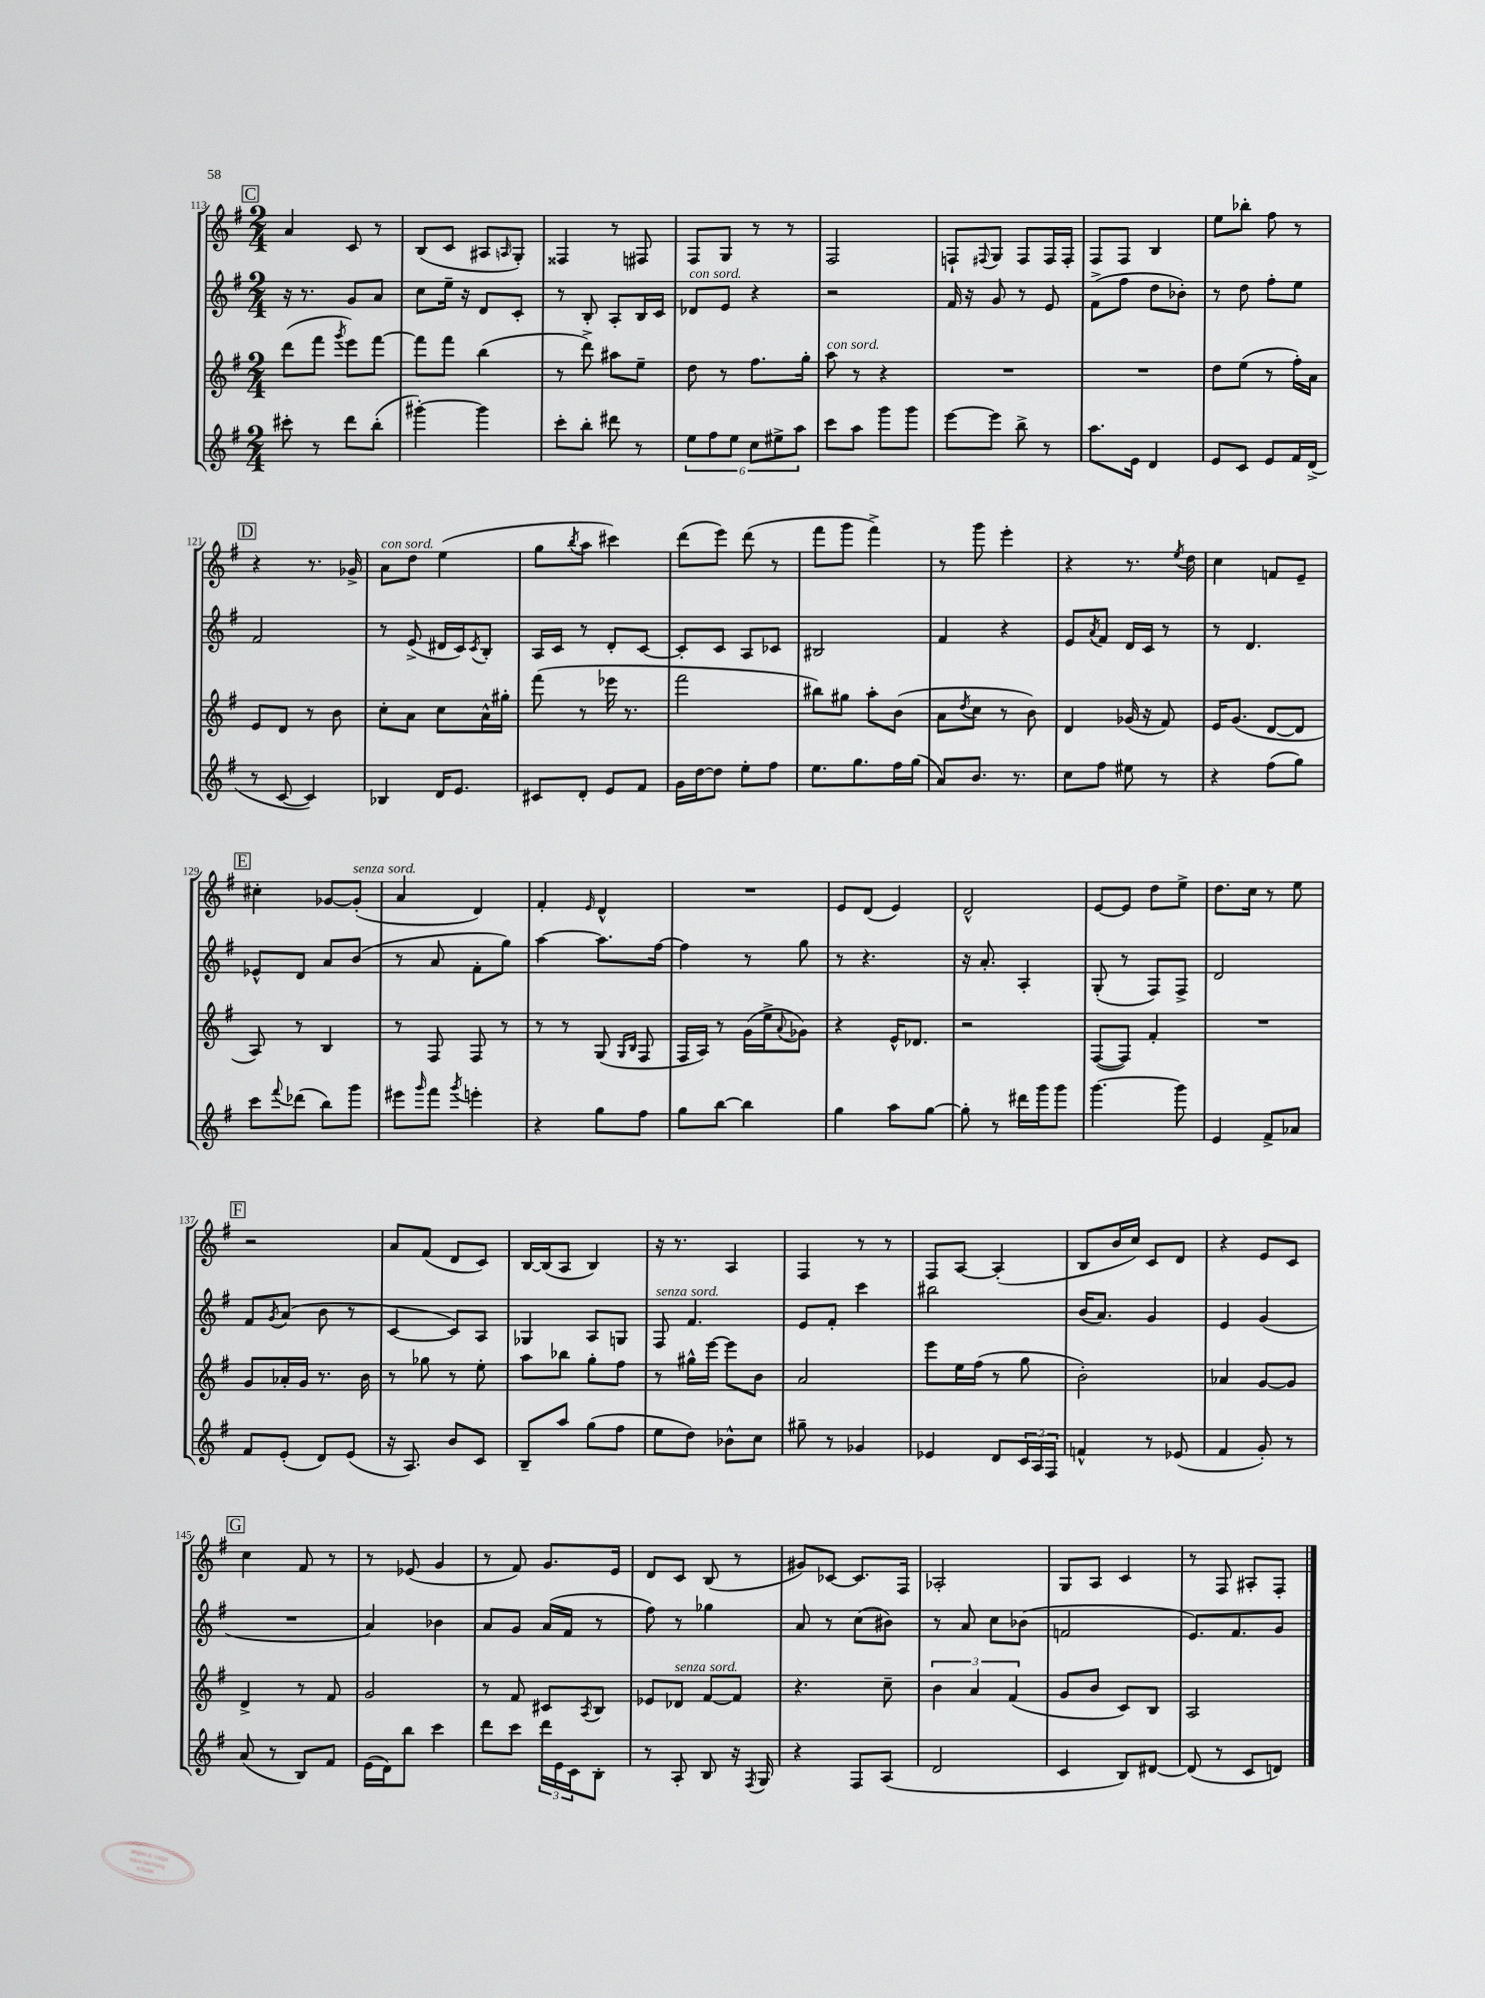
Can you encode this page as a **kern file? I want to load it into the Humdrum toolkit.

**kern	**kern	**kern	**kern
*staff4	*staff3	*staff2	*staff1
*clefG2	*clefG2	*clefG2	*clefG2
*k[f#]	*k[f#]	*k[f#]	*k[f#]
*M2/4	*M2/4	*M2/4	*M2/4
8ccc#'	(8ddd	16r	4a
.	.	8.r	.
8r	8fff#	.	.
.	8qggg	.	.
8ddd	8eee)	8g	8c
(8bb'	[8fff#	8a	8r
=	=	=	=
[4ggg#')	8fff#]	8cc	(8B
.	8fff#	16ee~	8c
.	.	16r	.
4ggg#]	(4bb	8d	8A#
.	.	.	16qqA
.	.	8c'	8G')
=	=	=	=
8ccc'	8r	8r	4F##
8bb'	8ddd^)	8B'	.
8ddd#	8aa#	8A'	8r
8r	8ee~	16B	8F#
.	.	16c	.
=	=	=	=
12ee	8dd	8d-	8F#
12ff#	.	.	.
.	8r	8e	8G
12ee	.	.	.
12cc	8.ff#	4r	8r
12ee#^	.	.	.
.	.	.	8r
12aa	.	.	.
.	16gg'	.	.
=	=	=	=
8ccc	8aa	2r	2F#
8aa	8r	.	.
8ggg	4r	.	.
8ggg	.	.	.
=	=	=	=
[8eee	2r	16f#	8F`
.	.	16r	.
.	.	.	8qqF#
8eee]	.	8g	8G
8bb^	.	8r	8F#
8r	.	8e	16F#
.	.	.	16F#'
=	=	=	=
8.aa	2r	(8f#^	8F#
.	.	8ff#	8F#
16e	.	.	.
4d	.	8dd	4B
.	.	8b-')	.
=	=	=	=
8e	8dd	8r	8ee
8c	(8ee	8dd	8bb-'
8e	8r	8ff#'	8ff#
16f#	16ff#')	8ee	8r
(16d^	16a	.	.
=	=	=	=
8r	8e	2f#	4r
[8c	8d	.	.
4c])	8r	.	8.r
.	8b	.	.
.	.	.	16g-^
=	=	=	=
4B-	8cc'	8r	8a
.	8a	(8e^	8dd
16d	8cc	16d#	(4ee
8.e	.	16c)	.
.	.	8qc	.
.	16a^^	8B'	.
.	16gg#'	.	.
=	=	=	=
8c#	(8fff#	16A	8gg
.	.	16c	.
.	.	.	8qbb
8d'	8r	8r	8aa
8e	16eee-	8d'	4ccc#)
.	8.r	.	.
8f#	.	[8c	.
=	=	=	=
16g	2fff#	8c']	(8ddd
[16dd	.	.	.
8dd]	.	8c	8eee)
8ee'	.	8A	(8ddd
8ff#	.	8c-	8r
=	=	=	=
8.ee	8bb#)	2B#	8fff#
.	8gg#	.	8ggg
8.gg	.	.	.
.	8aa'	.	4fff#^)
16ff#	(8b	.	.
(16gg	.	.	.
=	=	=	=
8a)	8a	4f#	8r
.	8qdd	.	.
8.b	8cc	.	8ggg
.	8r	4r	4eee'
8.r	.	.	.
.	8b)	.	.
=	=	=	=
8cc	4d	8e	4r
.	.	8qa	.
8ff#	.	8f#	.
8ee#	(16g-	16d	8.r
.	16r	16c	.
8r	8f#)	8r	.
.	.	.	8qee
.	.	.	16dd
=	=	=	=
4r	16e	8r	4cc
.	(8.g	.	.
.	.	4.d	.
(8ff#	[8d	.	8f
8gg)	8d]	.	8e~
=	=	=	=
8ccc	8A)	8e-^^	4cc#'
8qqfff#	.	.	.
(8ddd-	8r	8d	.
8bb)	4B	8a	[8g-
8ggg	.	(8b	(8g-']
=	=	=	=
8eee#	8r	8r	4a
16qqggg	.	.	.
8fff#	8F#	8a	.
8qggg	.	.	.
4eee'	8F#	8f#'	4d)
.	8r	8gg)	.
=	=	=	=
4r	8r	[4aa	4f#'
.	8r	.	.
.	.	.	16qqe
8gg	(8G	8.aa]	4d^^
.	16qqG	.	.
.	16qqB	.	.
8ff#	8F#	.	.
.	.	[16ff#	.
=	=	=	=
8gg	16F#	4ff#]	2r
.	16A)	.	.
[8bb	8r	.	.
4bb]	(16g	8r	.
.	16ee^	.	.
.	8qqa	.	.
.	8g-)	8gg	.
=	=	=	=
4gg	4r	8r	8e
.	.	4.r	(8d
8aa	16e^^	.	4e)
.	8.d-	.	.
[8gg	.	.	.
=	=	=	=
8gg']	2r	16r	2d^^
.	.	8.a'	.
8r	.	.	.
16ddd#	.	4A'	.
16ggg	.	.	.
8ggg	.	.	.
=	=	=	=
[4.ggg	([8F#	(8G'	[8e
.	8F#])	8r	8e]
.	4f#'	8F#)	8dd
8ggg]	.	8F#^	8ee^
=	=	=	=
4e	2r	2d	8.dd
.	.	.	16cc
8f#^	.	.	8r
8a-	.	.	8ee
=	=	=	=
8f#	8g	8f#	2r
.	.	8qg	.
(8e'	16a-'	(8a	.
.	16g	.	.
8d)	8.r	8b	.
(8e	.	8r	.
.	16b	.	.
=	=	=	=
16r	8r	[4c	8a
8.A)	.	.	.
.	8gg-	.	(8f#
8b	8r	8c])	8d
8c	8ee'	8A	8c)
=	=	=	=
8B~	8aa	4G-	[16B
.	.	.	(16B]
8aa	8bb-	.	8A
(8gg	8gg'	8A	4B)
8ff#	8ff#	8G	.
=	=	=	=
8ee	8r	8F#	16r
.	.	.	8.r
8dd)	16gg#^^	4.f#	.
.	[16eee	.	.
8b-^^	8eee]	.	4A
8cc	8b	.	.
=	=	=	=
8gg#~	2a	8e	4F#
8r	.	8f#'	.
4g-	.	4ccc	8r
.	.	.	8r
=	=	=	=
4e-	8eee	2bb#	8F#
.	16ee	.	[8A
.	(16ff#	.	.
8d	8r	.	(4A']
24c	8gg	.	.
24A	.	.	.
24F#	.	.	.
=	=	=	=
4f^^	2b')	(16b	8B
.	.	8.a)	.
.	.	.	16b
.	.	.	16cc)
8r	.	4g	8c
(8e-	.	.	8d
=	=	=	=
4f#	4a-	4e	4r
8g')	[8g	(4g	8e
8r	8g]	.	8c
=	=	=	=
(8a	4d^	2r	4cc
8r	.	.	.
8B)	8r	.	8f#
8f#	8f#	.	8r
=	=	=	=
(16e	2g	4a)	8r
16d)	.	.	.
8bb	.	.	(8e-
4ccc	.	4b-	4g
=	=	=	=
8ddd	8r	8a	8r
8ccc	8f#	8g	8f#)
24ddd	8c#	(16a	8.g
24e	.	.	.
.	.	16f#	.
24c	.	.	.
.	8qA	.	.
8B'	8B	8r	.
.	.	.	16e
=	=	=	=
8r	8e-	8ff#)	8d
8A'	8d-	8r	8c
8B	[8f#	4gg-	(8B
16r	8f#]	.	8r
8qF#	.	.	.
16G	.	.	.
=	=	=	=
4r	4.r	8a	8g#)
.	.	8r	[8c-
8F#	.	(8cc	8.c-]
(8A	8cc~	8b#)	.
.	.	.	16F#
=	=	=	=
2d	6b	8r	2A-'
.	.	8a	.
.	6a	.	.
.	.	8cc	.
.	(6f#	.	.
.	.	(8b-	.
=	=	=	=
4c	8g	2f	8G
.	8b	.	8A
8B)	8c)	.	4c
[8d#	8B	.	.
=	=	=	=
(8d#]	2A	8.e)	8r
8r	.	.	8F#
.	.	8.f#	.
8c	.	.	8A#'
8d)	.	8g	8F#'
==	==	==	==
*-	*-	*-	*-
